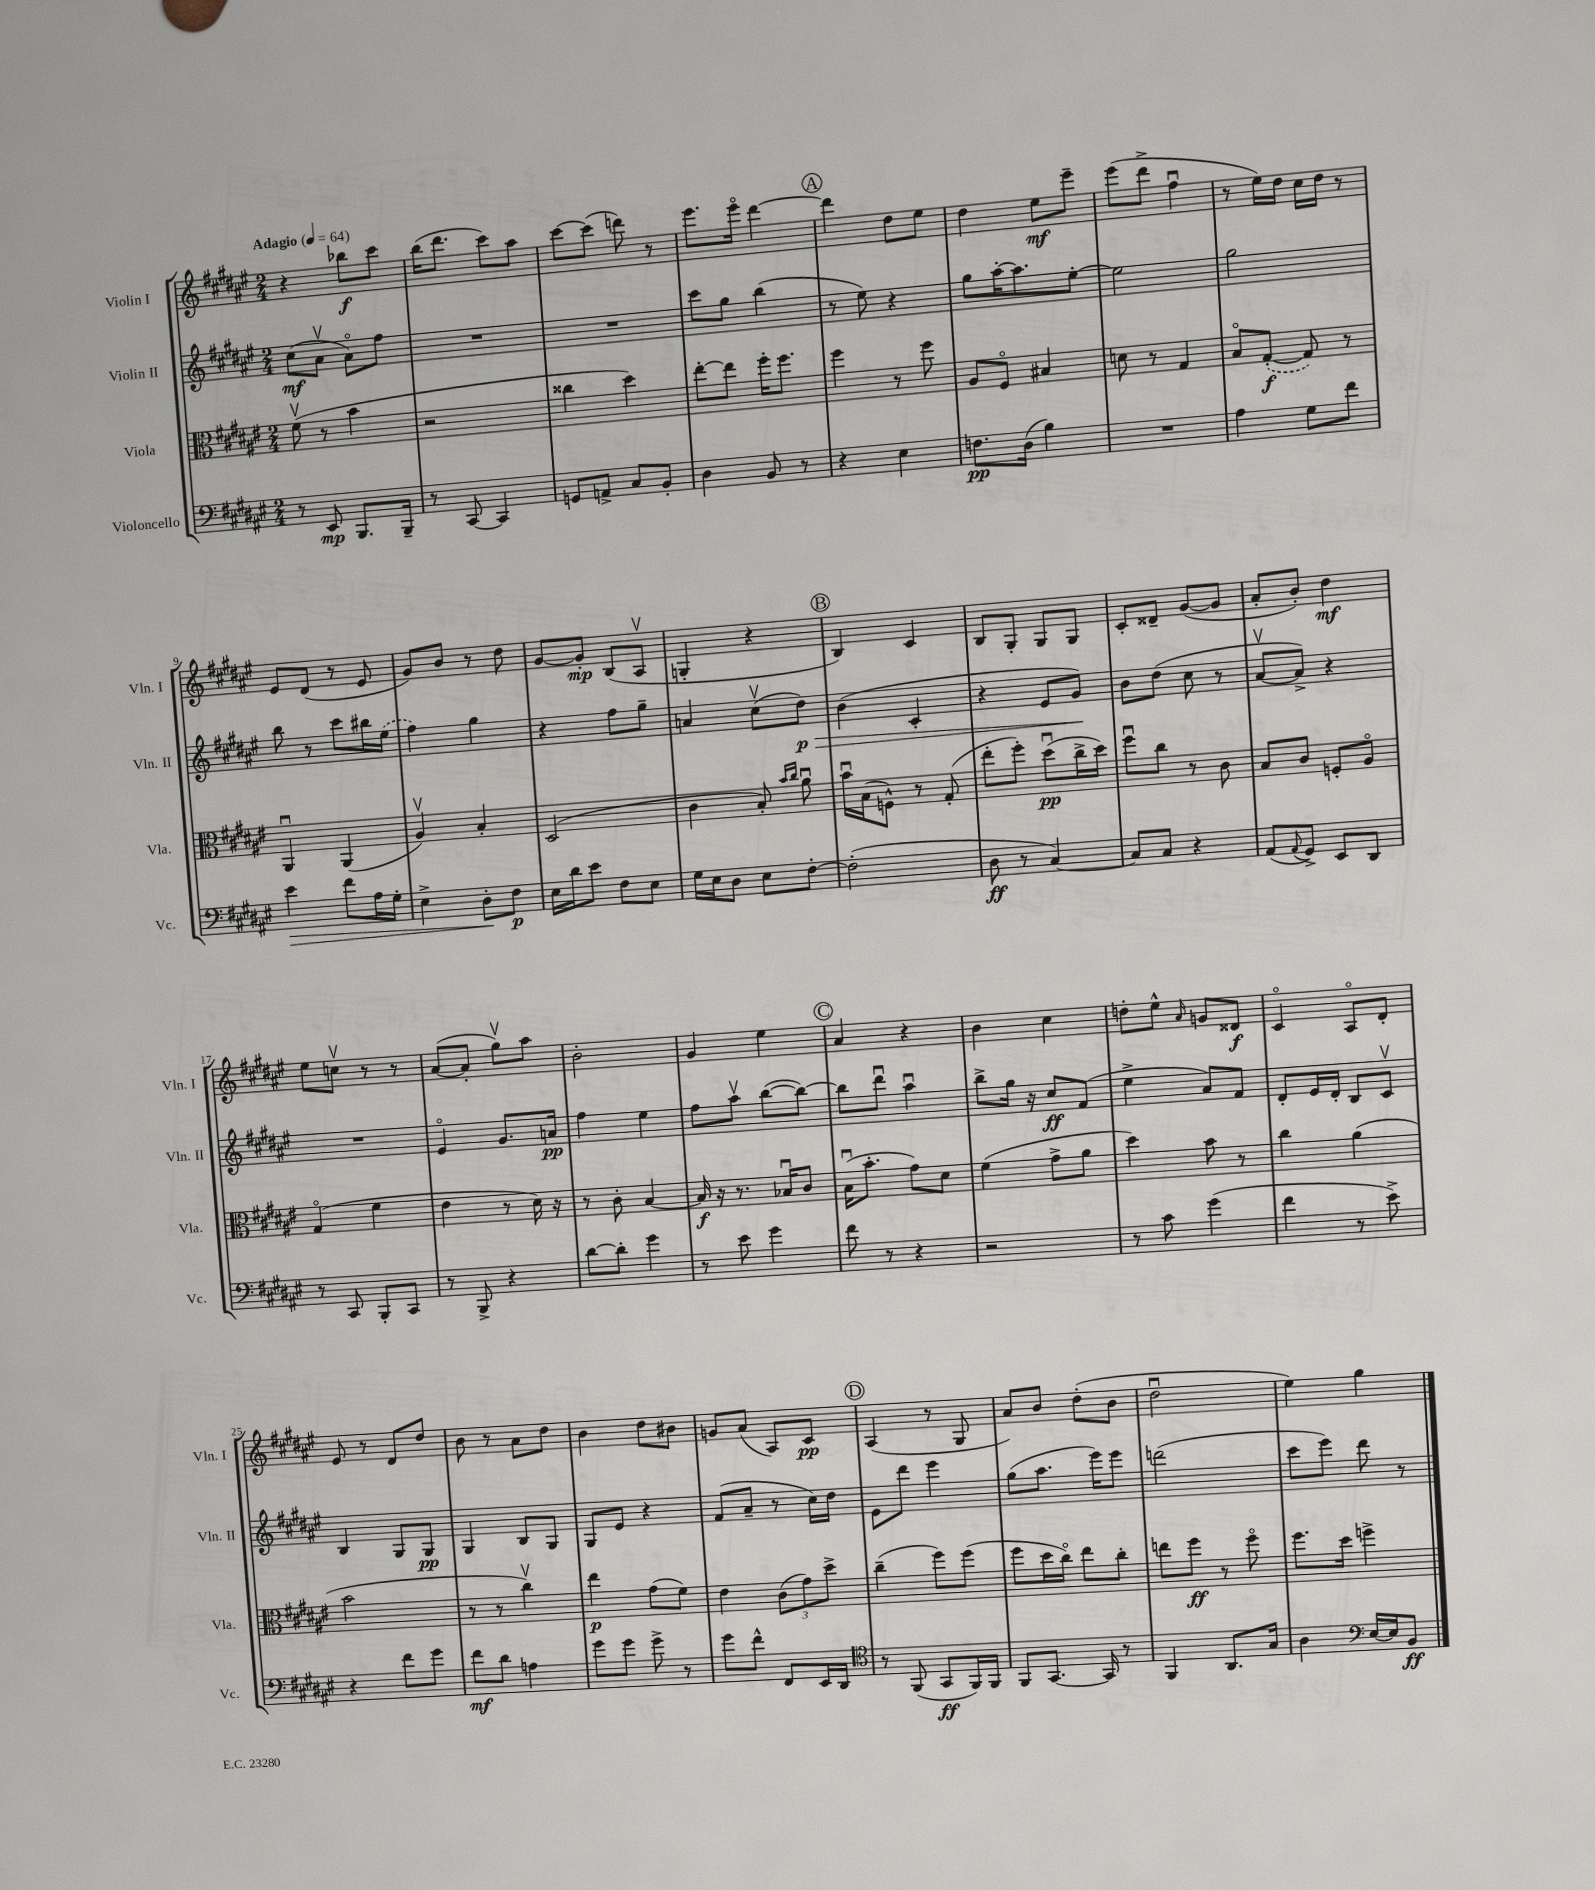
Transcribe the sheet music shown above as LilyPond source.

<<
\new StaffGroup <<
\new Staff = "s0" \with { instrumentName = "Violin I" shortInstrumentName = "Vln. I" } {
    \clef treble \key fis \major \numericTimeSignature \time 2/4 \tempo "Adagio" 4 = 64
    r4 bes''8\f cis'''8 |
    b''16( dis'''8. cis'''8) ais''8 |
    cis'''8~ cis'''8( d'''8) r8 |
    eis'''8. eis'''16\flageolet dis'''4~ |
    \mark \markup { \circle "A" } dis'''4 dis''8 eis''8 |
    dis''4 eis''8\mf eis'''8-- |
    eis'''8( dis'''8-> fis''4\downbow |
    r8 eis''16) dis''16 cis''16 dis''16 r8 |
    eis'8 dis'8( r8 eis'8 |
    gis'8) b'8 r8 dis''8 |
    gis'8~ gis'8-.\mp b8( ais8\upbow |
    g4-. r4 |
    \mark \markup { \circle "B" } b4) cis'4 |
    b8 gis8-. gis8 gis8 |
    cis'8-. disis'8-- gis'8~( gis'8 |
    ais'8-. b'8-.) dis''4\mf |
    eis''8 c''8\upbow r8 r8 |
    ais'8~( ais'8-. gis''8\upbow) ais''8 |
    b'2-. |
    gis'4 eis''4 |
    \mark \markup { \circle "C" } ais'4 r4 |
    b'4 cis''4 |
    d''8-. eis''8-^ \grace { ais'16 } g'8 disis'8\f |
    cis'4\flageolet ais8\flageolet dis'8-. |
    eis'8 r8 dis'8 dis''8 |
    b'8 r8 ais'8 dis''8 |
    b'4 dis''8 bis'8 |
    g'8 ais'8( ais8) cis'8\pp |
    \mark \markup { \circle "D" } ais4( r8 gis8 |
    ais'8) b'8 dis''8-.( b'8 |
    dis''2\downbow |
    eis''4) gis''4 \bar "|." |
}
\new Staff = "s1" \with { instrumentName = "Violin II" shortInstrumentName = "Vln. II" } {
    \clef treble \key fis \major \numericTimeSignature \time 2/4
    cis''8\mf( ais'8\upbow ais'8\flageolet) fis''8 |
    R2 |
    R2 |
    cis'''8 gis''8 b''4( |
    \mark \markup { \circle "A" } r8 eis''8) r4 |
    gis''8 ais''16~-. ais''8. eis''8~-. |
    eis''2 |
    gis''2 |
    b''8 r8 cis'''8 bis''16 \once \slurDashed eis''16( |
    fis''4) gis''4 |
    r4 fis''8 gis''8-- |
    a'4 cis''8\upbow( dis''8\p\>) |
    \mark \markup { \circle "B" } b'4( cis'4-. |
    r4 eis'8 gis'8\!) |
    b'8 dis''8( cis''8 r8 |
    ais'8~\upbow ais'8->) r4 |
    R2 |
    eis'4\flageolet gis'8. a'16\pp |
    fis''4 eis''4 |
    fis''8 ais''8\upbow b''8~( b''8~) |
    \mark \markup { \circle "C" } b''8 dis'''8\downbow ais''4\downbow |
    b''8-> gis''16 r16 cis''8\ff fis'8( |
    eis''4-> ais'8) fis'8 |
    dis'8-. eis'16 dis'16-. b8 cis'8\upbow |
    b4 gis8 gis8\pp |
    gis4 b8 gis8 |
    gis8 eis'8 r4 |
    fis'8( ais'8-- r8 cis''16) dis''16 |
    \mark \markup { \circle "D" } eis'8 dis'''8 eis'''4 |
    gis''8( ais''8. eis'''16) eis'''8 |
    d'''2( |
    cis'''8 eis'''8) dis'''8 r8 \bar "|." |
}
\new Staff = "s2" \with { instrumentName = "Viola" shortInstrumentName = "Vla." } {
    \clef alto \key fis \major \numericTimeSignature \time 2/4
    fis'8\upbow( r8 b'4 |
    r2 |
    cisis''4 dis''4) |
    eis''8~-. eis''8 fis''16-. fis''8. |
    \mark \markup { \circle "A" } fis''4 r8 fis''8 |
    ais8 fis8\flageolet bis4 |
    d'8 r8 gis4 |
    b8\flageolet \once \slurDashed gis8~-.\f( gis8) r8 |
    ais,4\downbow ais,4( |
    ais4\upbow) b4-. |
    dis2( |
    cis'4 b8-.) \grace { b'16 cis''16 } ais'8\downbow |
    \mark \markup { \circle "B" } b'16\downbow b16( f8-^) r8 gis8-.( |
    eis''8-. fis''8-.) dis''8\downbow\pp( cis''16-> dis''16) |
    fis''8\downbow cis''8 r8 cis'8 |
    b8 cis'8 f8-. ais8\flageolet |
    gis4\flageolet( fis'4 |
    eis'4 r8 dis'16) r16 |
    r8 cis'8-. b4~ |
    b16\f r16 r8. bes16\downbow cis'8 |
    \mark \markup { \circle "C" } b16\downbow( b'8.-. gis'8) dis'8 |
    fis'4( gis'8-> ais'8 |
    dis''4) b'8 r8 |
    cis''4 ais'4( |
    b'2 |
    r8 r8 cis''4\upbow) |
    eis''4\p gis'8( fis'8) |
    eis'4 \tuplet 3/2 { cis'8( gis'8) dis''8-> } |
    \mark \markup { \circle "D" } cis''4--( fis''8) fis''8( |
    fis''8 dis''16 cis''16\flageolet) eis''8 cis''8-. |
    e''8 fis''8\ff r8 fis''8\flageolet |
    fis''8. dis''16 f''4-> \bar "|." |
}
\new Staff = "s3" \with { instrumentName = "Violoncello" shortInstrumentName = "Vc." } {
    \clef bass \key fis \major \numericTimeSignature \time 2/4
    r8 eis,8\mp b,,8. b,,16-- |
    r8 cis,8~ cis,4 |
    g,8 a,8-> cis8 b,8-. |
    dis4 b,8 r8 |
    \mark \markup { \circle "A" } r4 eis4 |
    f8.\pp dis16( b4) |
    R2 |
    ais4 gis8 fis'8 |
    eis'4\> fis'8 ais16 gis16-. |
    eis4-> dis8-.\! fis8\p |
    eis16 dis'16 eis'8 fis8 eis8 |
    gis16 eis16 dis8 eis8 fis8~-. |
    \mark \markup { \circle "B" } fis2-.( |
    dis8\ff r8 cis4~) |
    cis8 cis8 r4 |
    ais,8( \appoggiatura { ais,8 } gis,8->) eis,8 dis,8 |
    r8 cis,8 b,,8-. cis,8 |
    r8 b,,8-> r4 |
    dis'8~ dis'8-. gis'4 |
    r8 eis'8 gis'4 |
    \mark \markup { \circle "C" } fis'8 r8 r4 |
    r2 |
    r8 cis'8 gis'4( |
    fis'4 r8 eis'8->) |
    r4 fis'8 gis'8 |
    fis'8\mf dis'8 a4 |
    gis'8 gis'8 gis'8-> r8 |
    gis'8 fis'8-^ fis,8 eis,16 dis,16 |
    \mark \markup { \circle "D" } \clef tenor r8 fis,8( gis,8\ff fis,16) fis,16 |
    fis,8 gis,8.~ gis,16 r8 |
    fis,4 ais,8. gis16 |
    ais4 \clef bass eis16~ eis16 b,8\ff \bar "|." |
}
>>
>>
